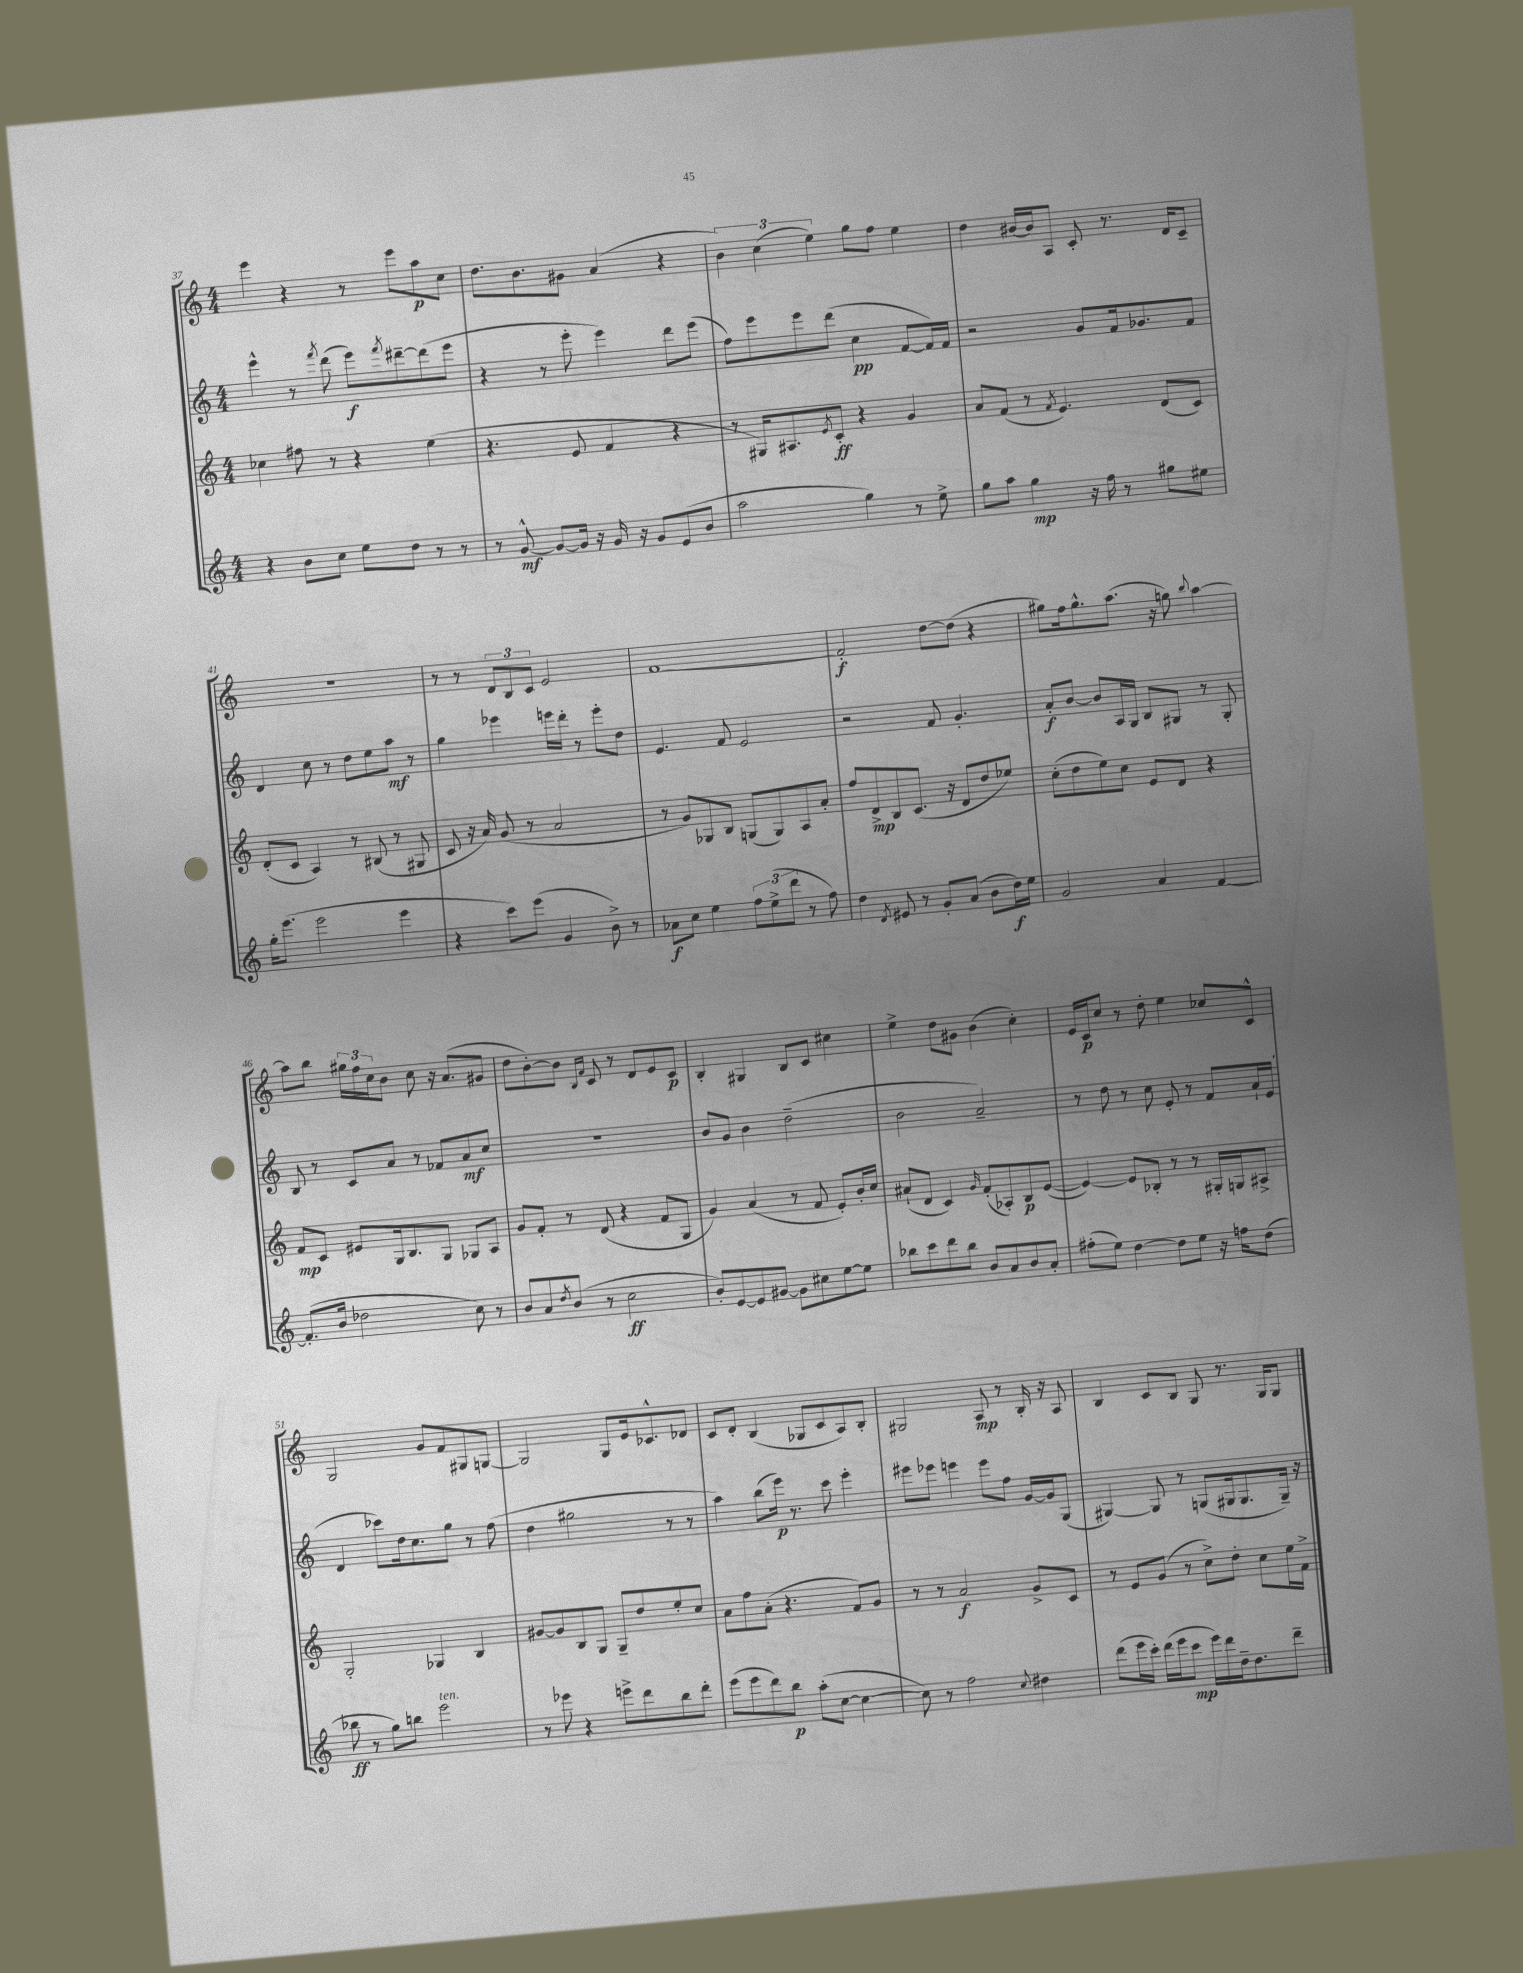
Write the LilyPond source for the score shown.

<<
\new StaffGroup <<
\new Staff = "s0" {
    \clef treble \key c \major \numericTimeSignature \time 4/4
    e'''4 r4 r8 e'''8 a''8\p c''8 |
    d''8. b'8. gis'8 a'4( r4 |
    \tuplet 3/2 { b'4) c''4( e''4) } g''8 f''8 e''4 |
    d''4 bis'16~ bis'16 a8 c'8-. r8. d'16 c'8-- |
    R1 |
    r8 r8 \tuplet 3/2 { d'8 b8 c'8 } e'2 |
    f'1~ |
    f'2-.\f d''8~ d''8( r4 |
    gis''8) f''16 gis''8.-^ a''8.( r16 g''8) \appoggiatura { b''8 } a''4~ |
    a''8 b''8 \tuplet 3/2 { gis''16 f''16 c''16 } b'8 c''8 r16 a'8.( gis'8 |
    d''8 b'8~-.) b'8 \grace { b16 f'16 } c'8 r8 d'8 e'8 c'8\p |
    b4-. gis4 b8 c'8 cis''4 |
    e''4-> d''8 gis'8 b'4( c''4-.) |
    e'16 c'16\p c''8 r8 d''8-. e''4 ces''8 c'8-^ |
    g2 g'8 f'8 gis8 g8~ |
    g2 g8 e'16 ces'8.-^ des'8 |
    c'8 d'8-. b4( ges8 c'8 a8) b8-. |
    gis2 a8\mp r8 b16-. r16 a8 |
    b4 c'8 b8 g8 r8. g16 g8 \bar "|." |
}
\new Staff = "s1" {
    \clef treble \key c \major \numericTimeSignature \time 4/4
    e'''4-^ r8 \acciaccatura { f'''8 } d'''8( e'''8\f) \acciaccatura { f'''8 } dis'''8~-- dis'''8( e'''8 |
    r4 r8 e'''8-. e'''4) d'''8 e'''8( |
    f''8) e'''8 e'''8 d'''8( c''4\pp f'8~ f'16) f'16 |
    r2 g'8 f'16 ges'8. f'8 |
    d'4 c''8 r8 d''8 e''8 a''8\mf r8 |
    g''4 ees'''4 e'''16 d'''16-. r8 e'''8-. d''8 |
    e'4. f'8 e'2 |
    r2 f'8 g'4.-. |
    a'8-.\f b'8~ b'8 a16 g16 b8 gis8 r8 gis8-. |
    b8 r8 c'8 a'8 r8 fes'8 a'8\mf c''8 |
    R1 |
    b'8 g'8 b'4 d''2--( |
    b'2 a'2--) |
    r8 d''8 r8 c''8 e'8-. r8 f'8 a'16-! e'16( |
    d'4 ces'''8) d''16 c''8. g''8 r8 f''8( |
    d''4 gis''2 r8 r8 |
    a''4) b''8( e'''16\p) r8. c'''8 e'''4-. |
    eis'''8 ees'''8 e'''4 e'''8 f''8 g'16~ g'16 g8( |
    gis4~) gis8 r8 g8( gis16 gis8. gis16--) r16 \bar "|." |
}
\new Staff = "s2" {
    \clef treble \key c \major \numericTimeSignature \time 4/4
    ces''4 fis''8 r8 r4 e''4( |
    r4. e'8 f'4 r4 |
    r8 gis16) ais8. \acciaccatura { e'8 } c'8-.\ff r4 g'4 |
    a'8 f'8( r8 \acciaccatura { f'8 } e'4.) d'8( c'8) |
    d'8-.( c'8 a4) r8 bis8( r8 gis8 |
    c'8 r16 a'16) g'8( r8 a'2 |
    r8 g'8) ges8 b8 g8( g8) a8 a'8-. |
    f''8 d'8->\mp b8 c'8.( r16 d'8 d''8 ees''8) |
    c''8-.( d''8 e''8) c''8 e'8 d'8 r4 |
    f'8\mp c'8 eis'8 g16 b8. g8 ges8 a8 |
    g'8 f'8-. r8 d'8( r4 f'8 g8 |
    g'4) a'4( r8 f'8 e'8-.) b'16-. c''16 |
    ais'8-!( d'8 c'4) \grace { g'16 } f'8-.( aes8-.) b8\p e'8~( |
    e'4~) e'8 bes8-. r8 r8 gis16-. g16 ais8-> |
    g2-. ges4 b4 |
    gis'8~ gis'8 b8 g8 g8-- d''8 e''8-. c''8 |
    a'8 f''8 a'8-.( r4. f'8) g'8 |
    r8 r8 a'2\f g'8-> c'8 |
    r8 e'8 g'8( r8 c''8->) d''8-. c''8 e''16 f'16-> \bar "|." |
}
\new Staff = "s3" {
    \clef treble \key c \major \numericTimeSignature \time 4/4
    r4 b'8 c''8 e''8 d''8 r8 r8 |
    r8 g'8~-^\mf g'8~ g'16 r16 g'16 r16 g'8 e'8( b'8 |
    a''2 g''4) r8 e''8-> |
    g''8 a''8 g''4\mp r16 f''16 r8 gis''8 eis''8 |
    g''16-. e'''8.( e'''2 e'''4 |
    r4 c'''8) e'''8( g'4 b'8->) r8 |
    aes'8\f c''8 e''4 \tuplet 3/2 { f''8 e''8->( d'''8 } r8 f''8) |
    d''4 \acciaccatura { d'8 } eis'8 r8 g'8-. a'8( b'8 d''16\f) e''16 |
    g'2 a'4 f'4~ |
    f'8.-.( b'16 des''2 c''8) r8 |
    b'8 a'8 \acciaccatura { d''8 } b'8( r8 c''2\ff |
    b'8-.) e'8~ e'8 gis'8~ gis'8 cis''8 e''8~ e''8 |
    bes''8 c'''8 d'''8 bes''8 b'8 a'8 b'8 a'8-. |
    fis''8-.( e''8) d''4~ d''8 e''8 r16 f''16 d''8( |
    bes''8\ff r8 g''8) b''8 e'''2^\markup { \italic "ten." } |
    r8 ees'''8 r4 e'''8-> d'''8 b''8 d'''8-. |
    e'''8( e'''8 d'''8) b''8\p a''8-.( c''8~ c''4~ |
    c''8) r8 f''2 \appoggiatura { c''8 } dis''4 |
    d'''8( e'''16 c'''16-.) d'''16( e'''16 c'''8\mp e'''16) d'''16 d''16-- d''8. d'''8-- \bar "|." |
}
>>
>>
\layout { \context { \Score currentBarNumber = #37 } }
